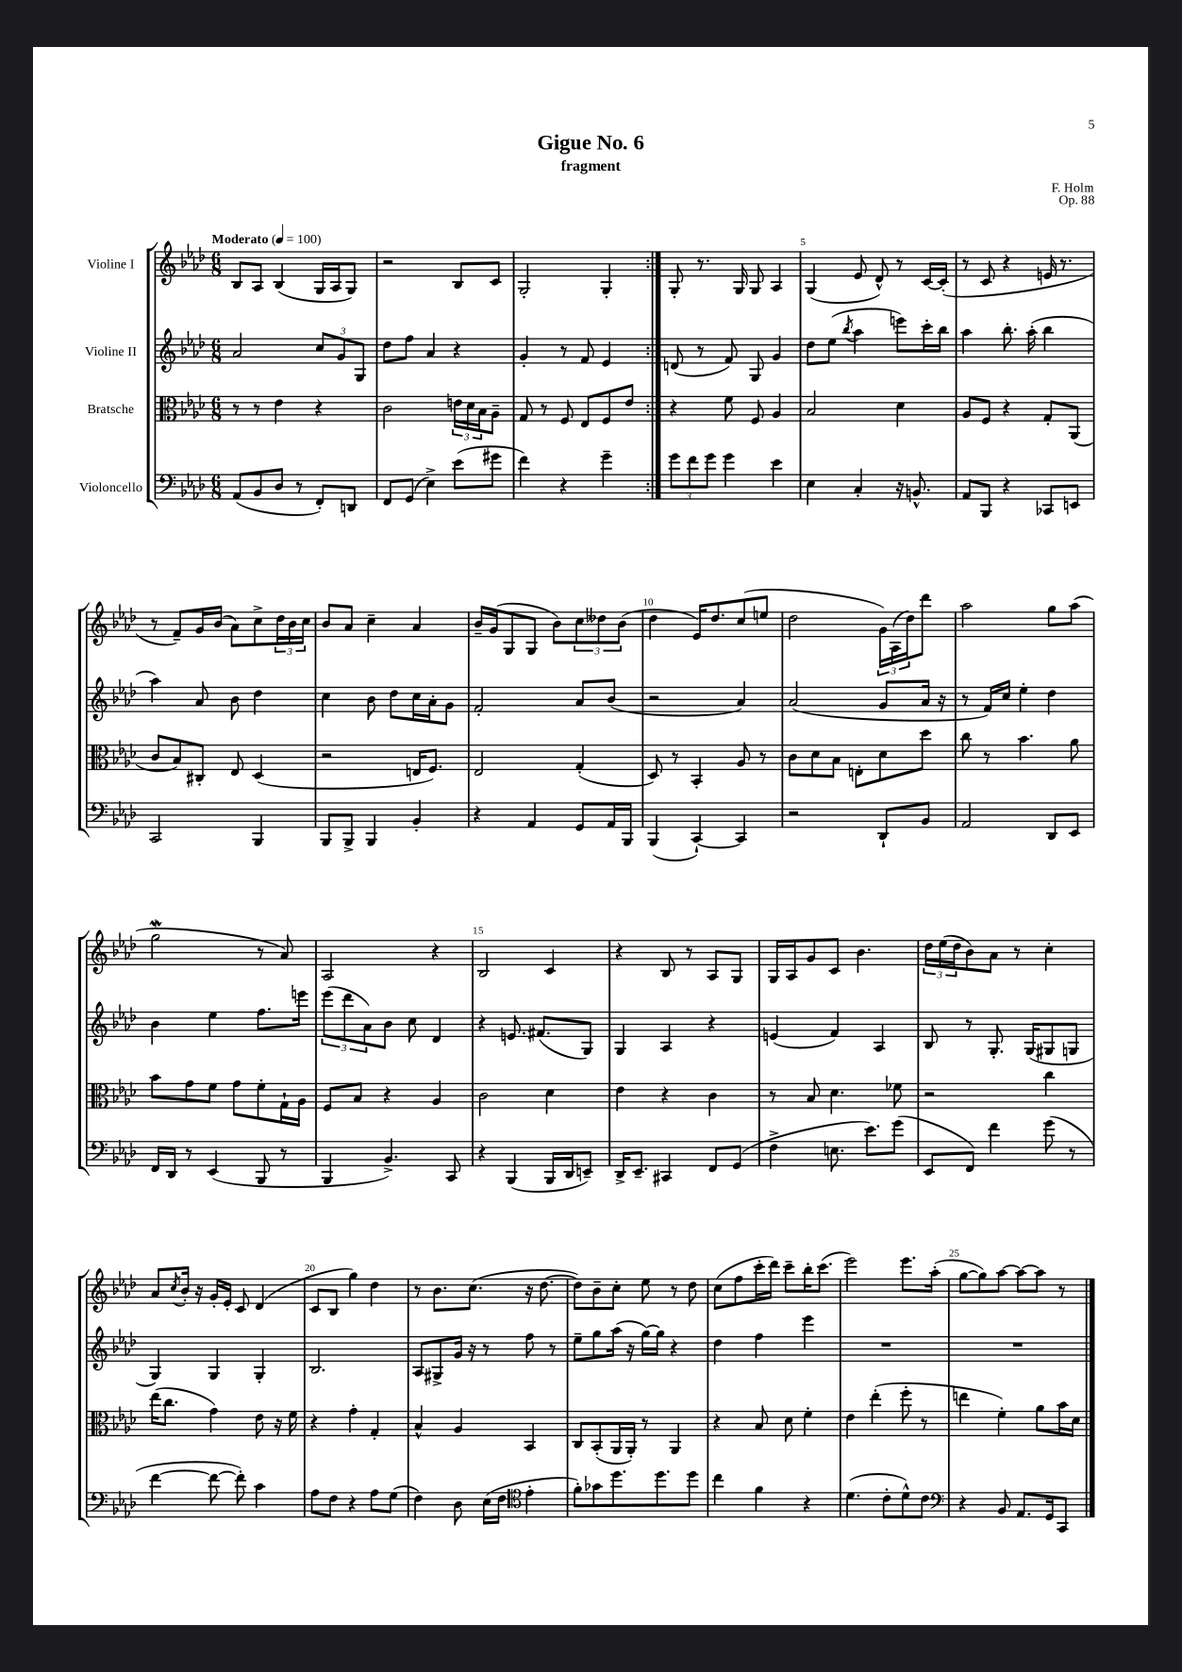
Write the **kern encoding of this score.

**kern	**kern	**kern	**kern
*staff4	*staff3	*staff2	*staff1
*clefF4	*clefC3	*clefG2	*clefG2
*k[b-e-a-d-]	*k[b-e-a-d-]	*k[b-e-a-d-]	*k[b-e-a-d-]
*M6/8	*M6/8	*M6/8	*M6/8
*MM100	*MM100	*MM100	*MM100
(8AA-/L	8r	2a-/	8B-/L
8BB-/	8r	.	8A-/J
8D-/J	4e-\	.	(4B-/
8r	.	.	.
8FF'/L)	4r	12cc/L	16G/LL
.	.	.	16A-/J
.	.	12g/	.
8DD/J	.	.	8G/J)
.	.	12G/J	.
=	=	=	=
8FF/L	2c\	8dd-\L	2r
(8GG/J	.	8ff\J	.
4E-^\)	.	4a-/	.
(8e-\L	24e\LL	4r	8B-/L
.	24d-\	.	.
.	24B-\J	.	.
8g#\J	8A-~\J	.	8c/J
=	=	=	=
4f\)	8G/	4g'/	2G'/
.	8r	.	.
4r	8F/	8r	.
.	8E-/L	8f/	.
4g~\	8F/	4e-/	4G'/
.	8e-/J	.	.
=:|!	=:|!	=:|!	=:|!
12g\L	4r	(8d/	8G'/
12f\	.	.	.
.	.	8r	8.r
12g\J	.	.	.
4g\	8f\	8f/)	.
.	.	.	16G/
.	8F/	8G/	8G/
4e-\	4A-/	4g/	4A-/
=	=	=	=
4E-\	2B-/	8dd-\L	(4G/
.	.	(8ee-\J	.
.	.	8qbb-/	.
4C'/	.	4aa-\	8e-/
.	.	.	8d-^^/)
16r	4d-\	8eee\L)	8r
8.BB^^/	.	.	.
.	.	16ccc'\L	[16c/LL
.	.	16bb-\JJ	(16c'/]JJ
=	=	=	=
8AA-/L	8A-/L	4aa-\	8r
8BBB-/J	8F/J	.	8c/
4r	4r	8.bb-'\	4r
.	.	(16aa-'\	.
8CC-/L	8G'/L	4bb-\	16e/
.	.	.	8.r
8EE/J	(8AA-/J	.	.
=	=	=	=
2CC/	8c/L	4aa-\)	8r
.	8B-/)	.	8f~/L)
.	8C#'/J	8a-/	16g/L
.	.	.	(16b-/JJ
.	8E-/	8b-\	8a-\L)
4BBB-/	(4D-/	4dd-\	8cc^\
.	.	.	24dd-\L
.	.	.	24b-\
.	.	.	24cc\JJ
=	=	=	=
8BBB-/L	2r	4cc\	8b-/L
8BBB-^/J	.	.	8a-/J
4BBB-/	.	8b-\	4cc~\
.	.	8dd-\L	.
4BB-'/	16E/LK	16cc\L	4a-/
.	8.F/J)	16a-'\J	.
.	.	8g\J	.
=	=	=	=
4r	2E-/	2f'/	16b-~/LL
.	.	.	(16g/J
.	.	.	8G/
4AA-/	.	.	8G/J
.	.	.	8b-\L)
8GG/L	(4G'/	8a-/L	12cc\
.	.	.	12dd--\
16AA-/L	.	(8b-/J	.
.	.	.	(12b-\J
16BBB-/JJ	.	.	.
=	=	=	=
(4BBB-/	8D-/)	2r	4dd-\
.	8r	.	.
[4CC`/)	4BB-'/	.	16e-/LK)
.	.	.	8.dd-/
4CC/]	8A-/	4a-/)	(8cc/
.	8r	.	8ee/J
=	=	=	=
2r	8c\L	(2a-/	2dd-\
.	8d-\	.	.
.	8B-\J	.	.
.	8E'\L	.	.
8DD-`/L	8d-\	8g/L	24g\LL)
.	.	.	(24A-\
.	.	.	24dd-\J)
8BB-/J	8dd-\J	16a-/Jk	8ddd-\J
.	.	16r	.
=	=	=	=
2AA-/	8cc\	8r	2aa-\
.	8r	16f/LL)	.
.	.	16cc/JJ	.
.	4.b-\	4ee-'\	.
8DD-/L	.	4dd-\	8gg\L
8EE-/J	8a-\	.	(8aa-\J
=	=	=	=
16FF/LL	8b-\L	4b-\	2gg\
16DD-/JJ	.	.	.
8r	8g\	.	.
(4EE-/	8f\J	4ee-\	.
.	8g\L	.	.
8BBB-/	8f'\	8.ff\L	8r
8r	16G`\L	.	8a-/)
.	16A-\JJ	16eee\Jk	.
=	=	=	=
4BBB-/	8F/L	(12eee-\L	2A-/
.	.	12ddd-\	.
.	8B-/J	.	.
.	.	12a-\)	.
4.BB-^/)	4r	8b-\J	.
.	.	8cc\	.
.	4A-/	4d-/	4r
8CC/	.	.	.
=	=	=	=
4r	2c\	4r	2B-/
(4BBB-/	.	8.e/	.
.	.	(8.f#/L	.
16BBB-/LL	4d-\	.	4c/
16DD-/J	.	.	.
8EE~/J)	.	8G/J)	.
=	=	=	=
16DD-^/LK	4e-\	4G/	4r
8.EE-~/J	.	.	.
4CC#/	4r	4A-/	8B-/
.	.	.	8r
8FF/L	4c\	4r	8A-/L
(8GG/J	.	.	8G/J
=	=	=	=
4F^\	8r	(4e/	16G/LL
.	.	.	16A-/J
.	8B-/	.	8g/
8.E\	4.d-\	4f/)	8c/J
.	.	.	4.b-\
8.e-\L)	.	.	.
.	.	4A-/	.
(8g\J	8f-\	.	.
=	=	=	=
8EE-/L	2r	8B-/	24dd-\LL
.	.	.	(24ee-\
.	.	.	24dd-\J
8FF/J)	.	8r	8b-\)
4f\	.	8.G'/	8a-\J
.	.	.	8r
.	.	(16G/LK	.
(8g\	4cc\	8G#/	4cc'\
8r	.	8G/J	.
=	=	=	=
[4f\	(16ee-\LK	4G/)	8a-/L
.	8.cc\J	.	.
.	.	.	8qcc/
.	.	.	16b-'/Jk
.	.	.	16r
8f\_	4g\)	4G/	16g'/LL
.	.	.	16e-'/JJ
8f'\])	.	.	8c/
4c\	8e-\	4G'/	(4d-/
.	16r	.	.
.	16f\	.	.
=	=	=	=
8A-\L	4r	2.B-/	8c/L
8F\J	.	.	8B-/J
4r	4g'\	.	4gg\)
8A-\L	4G'/	.	4dd-\
(8G\J	.	.	.
=	=	=	=
4F\)	4B-^^/	8A-/L	8r
.	.	8G#^/	8.b-\L
8D-\	4A-/	16g/Jk	.
.	.	16r	(8.cc\J
(16E-\LL	.	8r	.
16F\JJ	.	.	.
*clefC4	*	*	*
4e-'\	4BB-/	8ff\	16r
.	.	.	[8.dd-\
.	.	8r	.
=	=	=	=
8f'\L)	8C/L	8ee-~\L	8dd-\]L)
8g-\	(8BB-'/	8gg\	8b-~\
8.dd-\	16AA-/L	(16aa-\Jk	8cc'\J
.	16AA-'/JJ)	16r	.
.	8r	[16gg\LL)	8ee-\
8.dd-\	.	16gg\]JJ	.
.	4AA-/	4r	8r
8dd-\J	.	.	8dd-\
=	=	=	=
4cc\	4r	4dd-\	(8cc\L
.	.	.	8ff\
4f\	8B-/	4ff\	16ccc'\L
.	.	.	16ddd-\JJ)
.	8d-\	.	8ccc~\L
4r	4f'\	4eee-\	16bb-'\K
.	.	.	(8.ccc\J
=	=	=	=
(4.d-\	4e-\	2.r	2eee-\)
.	(4ee-'\	.	.
8c'\L	.	.	.
8d-^^\)	8ff'\	.	8.eee-\L
8c\J	8r	.	.
.	.	.	(16aa-'\Jk
=	=	=	=
*clefF4	*	*	*
4r	4ee\	2.r	[8gg\L
.	.	.	8gg\])
8BB-/	4f'\)	.	[8aa-\J
8.AA-/L	.	.	8aa-\_L
.	8a-\L	.	8aa-\]J
16GG/k	.	.	.
8CC/J	16b-\L	.	8r
.	16d-\JJ	.	.
==	==	==	==
*-	*-	*-	*-
